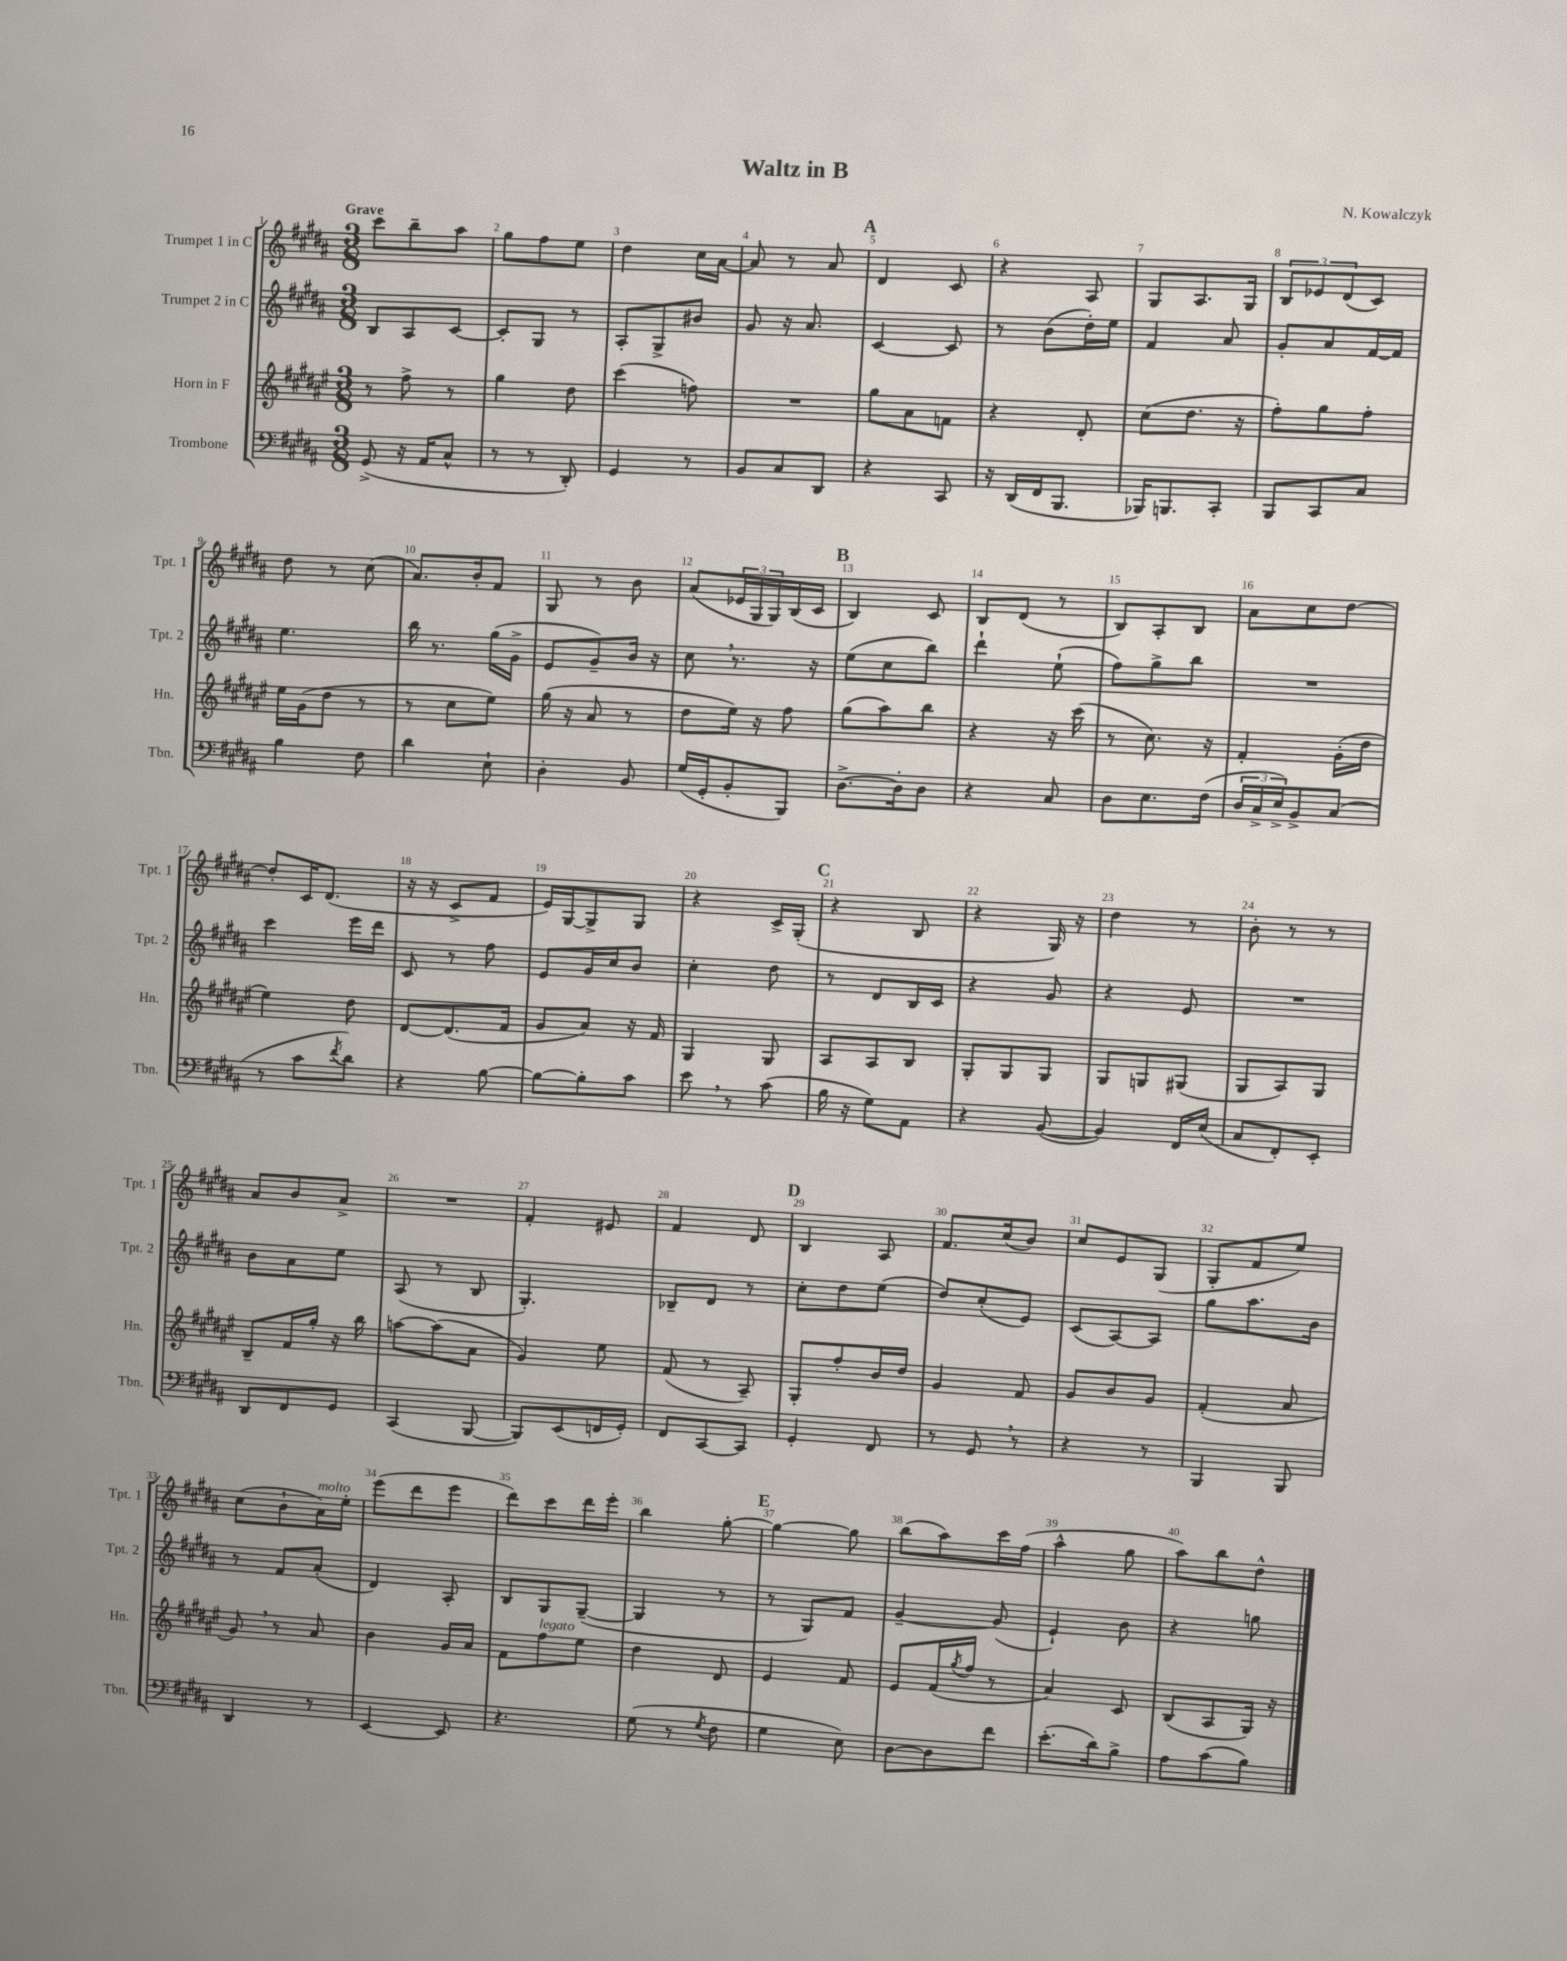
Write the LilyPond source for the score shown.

\header { title = "Waltz in B" composer = "N. Kowalczyk" }
<<
\new StaffGroup <<
\new Staff = "s0" \with { instrumentName = "Trumpet 1 in C" shortInstrumentName = "Tpt. 1" } {
    \clef treble \key b \major \numericTimeSignature \time 3/8 \tempo "Grave"
    cis'''8 b''8-- ais''8 |
    gis''8 fis''8 e''8 |
    dis''4 cis''16 ais'16~ |
    ais'8 r8 ais'8 |
    \mark \markup { \bold "A" } dis'4 cis'8 |
    r4 ais8 |
    gis8 ais8. gis16 |
    \tuplet 3/2 { b8 ees'8 dis'8( } cis'8) |
    dis''8 r8 cis''8( |
    ais'8.) b'16-. fis'8 |
    gis8 r8 b'8 |
    ais'8( \tuplet 3/2 { ees'16 gis16 gis16) } b16( cis'16 |
    \mark \markup { \bold "B" } b4) cis'8 |
    b8 dis'8( r8 |
    b8) ais8-. b8 |
    ais'8 cis''8 dis''8~ |
    dis''8-. cis'16 dis'8.( |
    r16 r16 cis'8-> fis'8 |
    e'16) gis16~ gis8-> gis8 |
    r4 cis'16-> gis16-.( |
    \mark \markup { \bold "C" } r4 b8 |
    r4 gis16) r16 |
    dis''4 r8 |
    b'8-. r8 r8 |
    ais'8 b'8 ais'8-> |
    R4. |
    fis'4-. eis'8 |
    fis'4 dis'8 |
    \mark \markup { \bold "D" } b4 ais8 |
    fis'8. cis''16( b'8) |
    cis''8 e'8 gis8( |
    gis8-. fis'8 e''8) |
    cis''8( b'8-! ais'16^\markup { \italic "molto" }) e''16-. |
    e'''8( dis'''8 e'''8 |
    dis'''8) cis'''8 dis'''16 e'''16-. |
    b''4 gis''8~-. |
    \mark \markup { \bold "E" } gis''4~ gis''8 |
    b''8( ais''8) cis'''16 fis''16( |
    ais''4-^ gis''8 |
    ais''8) b''8 dis''8-^ \bar "|." |
}
\new Staff = "s1" \with { instrumentName = "Trumpet 2 in C" shortInstrumentName = "Tpt. 2" } {
    \clef treble \key b \major \numericTimeSignature \time 3/8
    b8 ais8 cis'8~ |
    cis'8-. gis8 r8 |
    ais8-. gis8-> bis'8 |
    gis'8 r16 ais'8. |
    \mark \markup { \bold "A" } cis'4~ cis'8 |
    r8 b'8( dis''16-.) e''16 |
    fis'4 ais'8 |
    gis'8-. ais'8 fis'16~ fis'16 |
    e''4. |
    b''16 r8. gis''16( gis'16-> |
    e'8 gis'8--) b'16 r16 |
    cis''8 \breathe r8. r16 |
    \mark \markup { \bold "B" } e''8( cis''8 b''8) |
    dis'''4-! e''8-!( |
    fis''8) gis''8-> b''8 |
    R4. |
    cis'''4 e'''16 dis'''16 |
    cis'8 r8 fis''8 |
    e'8 gis'16 cis''16 b'8 |
    cis''4-. dis''8 |
    \mark \markup { \bold "C" } r8 dis'8 b16 cis'16 |
    r4 gis'8 |
    r4 e'8 |
    R4. |
    b'8 ais'8 e''8 |
    ais8( r8 b8 |
    gis4.-.) |
    bes8-- dis'8 r8 |
    \mark \markup { \bold "D" } cis''8-. dis''8 e''8( |
    dis''8) cis''8-.( e'8) |
    cis'8( ais8~) ais8 |
    gis''8 ais''8. b'16 |
    r8 fis'8 ais'8-.( |
    dis'4) ais8-. |
    b8 gis8 gis8~--( |
    gis4 r8 |
    \mark \markup { \bold "E" } r8 gis8) fis'8 |
    gis'4~-- gis'8( |
    e'4-!) b'8 |
    r4 g''8 \bar "|." |
}
\new Staff = "s2" \with { instrumentName = "Horn in F" shortInstrumentName = "Hn." } {
    \clef treble \key fis \major \numericTimeSignature \time 3/8
    r8 fis''8-> r8 |
    gis''4 dis''8 |
    cis'''4( f''8) |
    R4. |
    \mark \markup { \bold "A" } gis''8 ais'8 f'8 |
    r4 dis'8-. |
    cis''8( dis''8. r16 |
    fis''8-.) gis''8 fis''8-. |
    eis''16 gis'16( dis''8 r8 |
    r8 cis''8 eis''8) |
    gis''16( r16 ais'8 r8 |
    dis''8 eis''16) r16 fis''8 |
    \mark \markup { \bold "B" } gis''8( ais''8) b''8 |
    r4 r16 cis'''16( |
    r8 cis''8.) r16 |
    fis'4-. gis'16-.( dis''16 |
    eis''4) dis''8 |
    dis'8~ dis'8.( fis'16 |
    gis'8 ais'8) r16 fis'16 |
    gis4 gis8 |
    \mark \markup { \bold "C" } ais8 ais8 b8 |
    gis8-. gis8 gis8 |
    gis8 g8 gis8( |
    gis8 ais8) gis8 |
    b8-- fis'16 gis''16-. r16 b''16 |
    a''8~ a''8( ais'8 |
    gis'4) eis''8 |
    fis'8( r8 ais8--) |
    \mark \markup { \bold "D" } gis8-. fis''8-. b'16 dis''16 |
    gis'4 fis'8 |
    gis'8 b'8 gis'8 |
    fis'4-.( ais'8 |
    gis'8) \breathe r8 ais'8 |
    b'4 gis'16 ais'16 |
    fis'8 fis''8^\markup { \italic "legato" } eis''8 |
    dis''4 dis'8 |
    \mark \markup { \bold "E" } eis'4 fis'8 |
    eis'8 fis'16( \acciaccatura { gis''8 } fis''16 r8 |
    ais'4) cis'8 |
    b8( ais8 gis16) r16 \bar "|." |
}
\new Staff = "s3" \with { instrumentName = "Trombone" shortInstrumentName = "Tbn." } {
    \clef bass \key b \major \numericTimeSignature \time 3/8
    gis,8->( r16 ais,16 cis8-^ |
    r8 r8 dis,8-.) |
    gis,4 r8 |
    b,8 cis8 dis,8 |
    \mark \markup { \bold "A" } r4 cis,8 |
    r16 dis,16( fis,16 b,,8. |
    bes,,16) b,,8. cis,8-. |
    b,,8 cis,8 cis8 |
    b4 fis8 |
    dis'4 e8-! |
    dis4-. b,8 |
    gis16( gis,16-. b,8-. b,,8) |
    \mark \markup { \bold "B" } dis8.~-> dis16-. dis8 |
    r4 cis8 |
    dis8 e8. fis16( |
    \tuplet 3/2 { dis16 cis16-> e16->) } b,8-> cis8( |
    r8 cis'8 \acciaccatura { fis'8 } dis'8) |
    r4 b8~ |
    b8~ b8-. cis'8 |
    e'8 \breathe r8 cis'8( |
    \mark \markup { \bold "C" } b16 r16 gis8) ais,8 |
    r4 b,8~( |
    b,4) fis,16 e16( |
    cis8 fis,8-.) e,8-. |
    dis,8 fis,8 gis,8 |
    cis,4( b,,8~ |
    b,,8) e,8( f,16 gis,16-.) |
    fis,8 cis,8~ cis,8 |
    \mark \markup { \bold "D" } gis,4-. fis,8 |
    r8 gis,8 \breathe r8 |
    r4 r8 |
    b,,4 b,,8 |
    dis,4 r8 |
    e,4~ e,8 |
    r4. |
    gis8( r8 \acciaccatura { gis8 } fis8 |
    \mark \markup { \bold "E" } gis4 e8) |
    dis8~ dis8 fis'8 |
    e'8.-.( dis'16) b8-> |
    ais8 cis'8( b8) \bar "|." |
}
>>
>>
\layout { \context { \Score \override BarNumber.break-visibility = ##(#f #t #t) barNumberVisibility = #all-bar-numbers-visible } }
